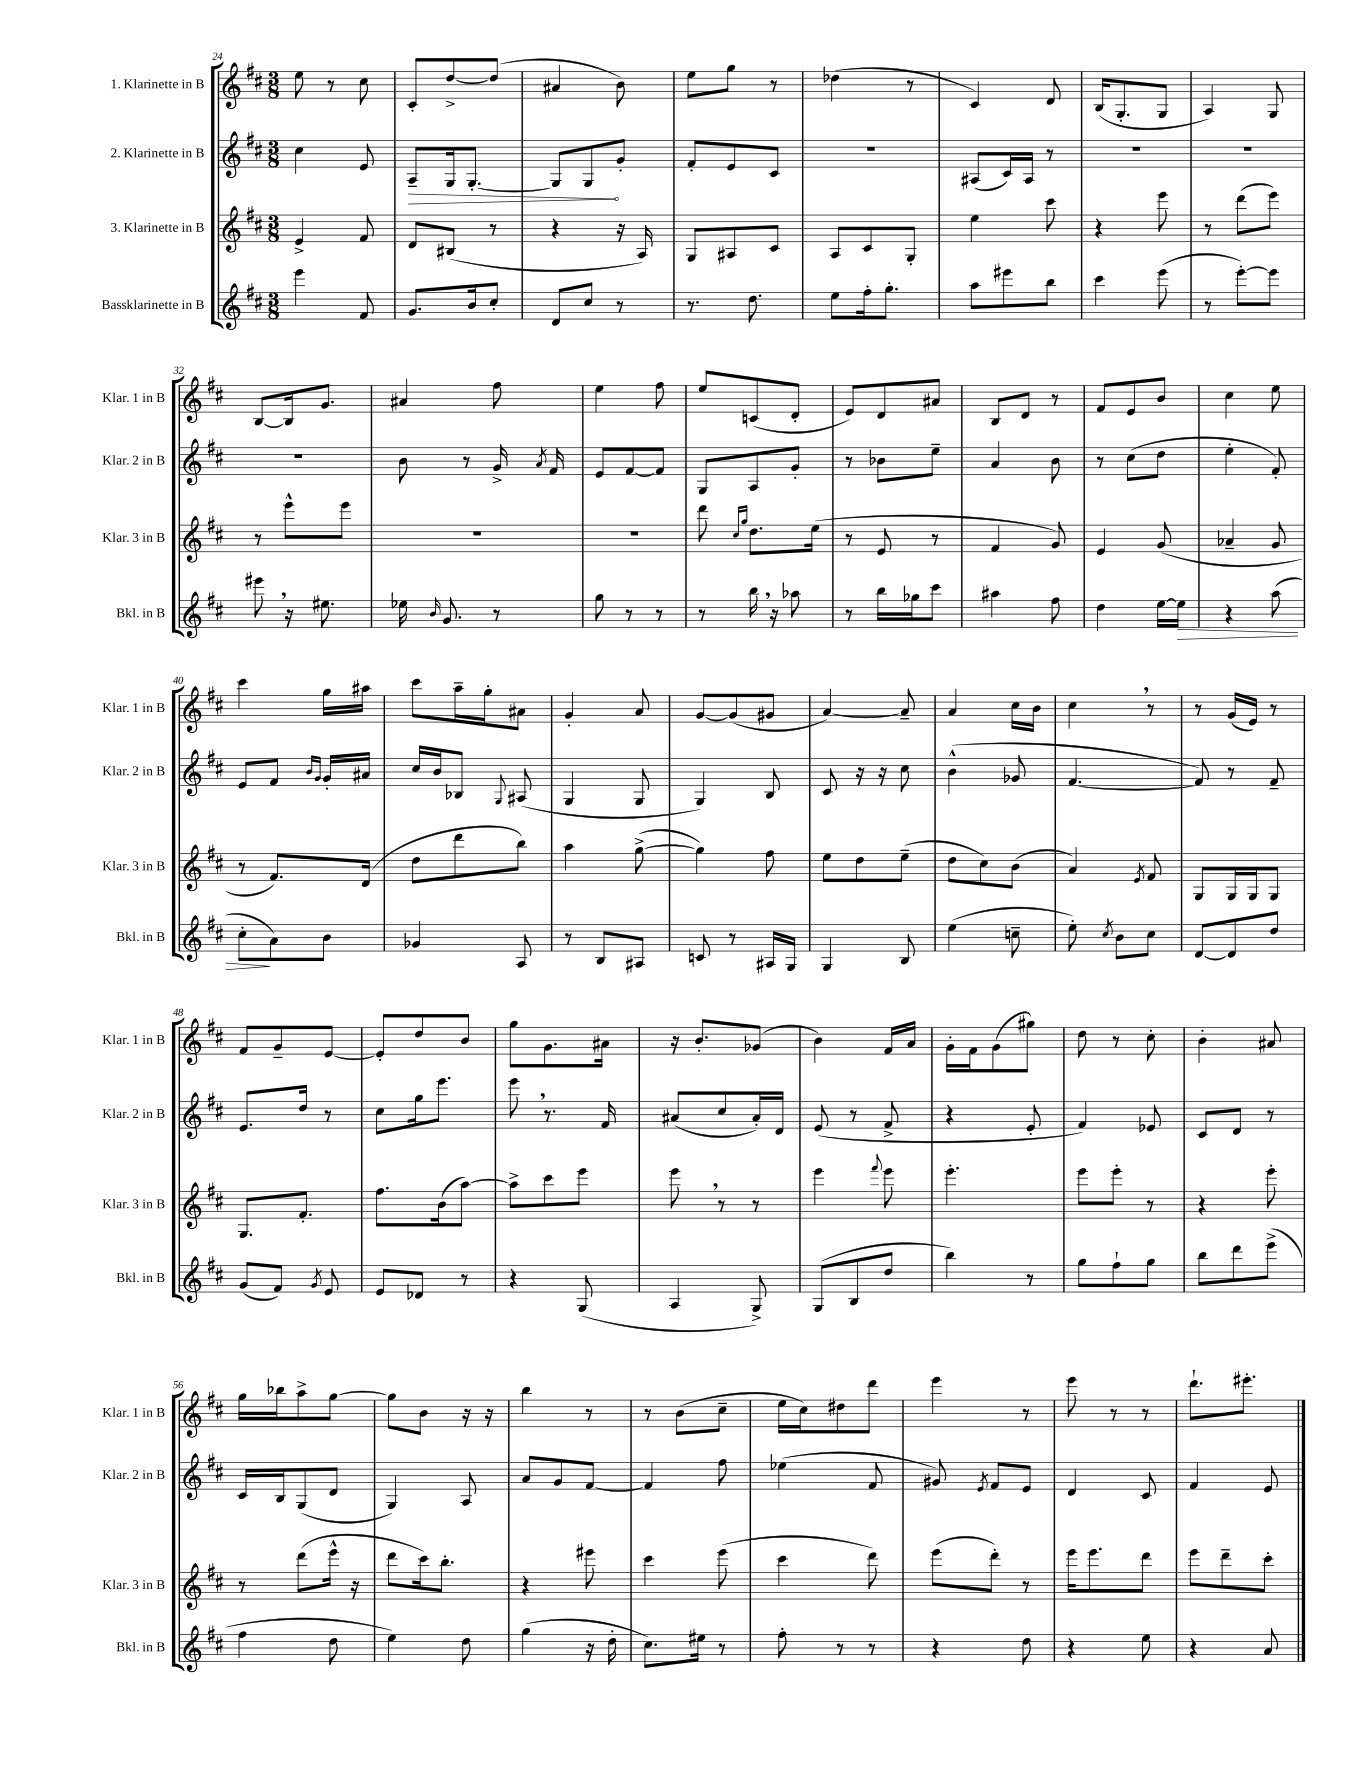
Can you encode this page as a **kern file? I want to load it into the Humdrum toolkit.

**kern	**kern	**kern	**kern
*staff4	*staff3	*staff2	*staff1
*clefG2	*clefG2	*clefG2	*clefG2
*k[f#c#]	*k[f#c#]	*k[f#c#]	*k[f#c#]
*M3/8	*M3/8	*M3/8	*M3/8
4eee	4e^	4cc#	8ee
.	.	.	8r
8f#	8f#	8e	8cc#
=	=	=	=
8.g	8d	8A~	8c#'
.	(8B#	16G	[8dd^
16b	.	[8.G'	.
8cc#'	8r	.	(8dd]
=	=	=	=
8d	4r	8G]	4a#
8cc#	.	8G	.
8r	16r	8g'	8b)
.	16A)	.	.
=	=	=	=
8.r	8G	8f#'	8ee
.	8A#	8e	8gg
8.dd	.	.	.
.	8c#	8c#	8r
=	=	=	=
8ee	8A	4.r	(4dd-
16ff#'	8c#	.	.
8.gg'	.	.	.
.	8G'	.	8r
=	=	=	=
8aa	4ee	(8A#	4c#)
8eee#	.	16c#)	.
.	.	16A#	.
8bb	8ccc#	8r	8d
=	=	=	=
4ccc#	4r	4.r	(16B
.	.	.	8.G'
(8eee	8eee	.	8G
=	=	=	=
8r	8r	4.r	4A)
[8eee')	(8ddd	.	.
8eee]	8eee)	.	8G
=	=	=	=
8eee#	8r	4.r	[8B
16r	8eee^^	.	16B]
8.ee#	.	.	8.g
.	8eee	.	.
=	=	=	=
16ee-	4.r	8b	4a#
16qqb	.	.	.
8.g	.	.	.
.	.	8r	.
8r	.	16g^	8ff#
.	.	8qa	.
.	.	16f#	.
=	=	=	=
8gg	4.r	8e	4ee
8r	.	[8f#	.
8r	.	8f#]	8ff#
=	=	=	=
8r	8ddd	8G	8ee
.	16qqcc#	.	.
.	16qqgg	.	.
16bb	8.dd	8A	(8c
16r	.	.	.
8aa-	.	8g'	8d'
.	(16ee	.	.
=	=	=	=
8r	8r	8r	8e)
16bb	8e	8b-	8d
16gg-	.	.	.
8ccc#	8r	8ee~	8a#
=	=	=	=
4aa#	4f#	4a	8B
.	.	.	8d
8ff#	8g)	8b	8r
=	=	=	=
4dd	4e	8r	8f#
.	.	(8cc#	8e
[16ee	(8g	8dd	8b
16ee]	.	.	.
=	=	=	=
4r	4a-~	4ee'	4cc#
(8aa	8g	8f#')	8ee
=	=	=	=
8cc#'	8r	8e	4ccc#
8a)	8.f#)	8f#	.
.	.	16qqb	.
.	.	16qqg	.
8b	.	16g'	16gg
.	(16d	16a#	16aa#
=	=	=	=
4g-	8dd	16cc#	8ccc#
.	.	16b	.
.	8ddd	8B-	16aa~
.	.	.	16gg'
.	.	8qqG	.
8A	8bb)	(8A#	8a#
=	=	=	=
8r	4aa	4G	4g'
8B	.	.	.
8A#	([8gg^	8G	8a
=	=	=	=
8c	4gg])	4G)	[8g
8r	.	.	(8g]
16A#	8ff#	8B	8g#
16G	.	.	.
=	=	=	=
4G	8ee	8c#	[4a)
.	8dd	16r	.
.	.	16r	.
8B	(8ee~	8cc#	8a~]
=	=	=	=
(4ee	8dd	(4b^^	4a
.	8cc#)	.	.
8cc~	(8b	8g-	16cc#
.	.	.	16b
=	=	=	=
8ee')	4a)	[4.f#	4cc#
8qcc#	.	.	.
8b	.	.	.
.	8qe	.	.
8cc#	8f#	.	8r
=	=	=	=
[8d	8G	8f#])	8r
8d]	16G	8r	(16g
.	16G	.	16e)
8dd	8G	8f#~	8r
=	=	=	=
(8g	8.G	8.e	8f#
8f#)	.	.	8g~
.	8.f#'	16dd	.
8qg	.	.	.
8e	.	8r	[8e
=	=	=	=
8e	8.ff#	8cc#	8e']
8d-	.	16gg	8dd
.	(16b	8.eee	.
8r	[8aa)	.	8b
=	=	=	=
4r	8aa^]	8eee	8gg
.	8ccc#	8.r	8.g
(8G	8eee	.	.
.	.	16f#	16a#
=	=	=	=
4A	8eee	(8a#	16r
.	.	.	8.b'
.	8r	8cc#	.
8G^)	8r	16a#')	(8g-
.	.	16d	.
=	=	=	=
(8G	4eee	(8e	4b)
8B	.	8r	.
.	8qqfff#	.	.
8dd	8eee	8f#^	16f#
.	.	.	16a
=	=	=	=
4bb)	4.eee'	4r	16g'
.	.	.	16f#
.	.	.	(8g
8r	.	8e'	8gg#)
=	=	=	=
8gg	8eee	4f#)	8dd
8ff#`	8eee'	.	8r
8gg	8r	8e-	8cc#'
=	=	=	=
8bb	4r	8c#	4b'
8ddd	.	8d	.
(8eee^	8eee'	8r	8a#
=	=	=	=
4ff#	8r	16c#	16gg
.	.	16B	16bb-
.	(8ddd	(8G	8aa^
8dd	16eee^^	8d	[8gg
.	16r	.	.
=	=	=	=
4ee)	8ddd	4G)	8gg]
.	16ccc#)	.	8b
.	8.bb'	.	.
8dd	.	8A	16r
.	.	.	16r
=	=	=	=
(4gg	4r	8a	4bb
.	.	8g	.
16r	8eee#	[8f#	8r
16dd'	.	.	.
=	=	=	=
8.cc#)	4ccc#	4f#]	8r
.	.	.	(8b
16ee#	.	.	.
8r	(8eee	8ff#	8cc#~
=	=	=	=
8ff#'	4ccc#	(4ee-	16ee
.	.	.	16cc#)
8r	.	.	8dd#
8r	8ddd)	8f#	8ddd
=	=	=	=
4r	(8eee	8g#)	4eee
.	.	8qe	.
.	8ddd')	8f#	.
8dd	8r	8e	8r
=	=	=	=
4r	16eee	4d	8eee
.	8.eee	.	.
.	.	.	8r
8ee	8ddd	8c#	8r
=	=	=	=
4r	8eee	4f#	8.ddd`
.	8ddd~	.	.
.	.	.	8.eee#'
8a	8ccc#'	8e	.
==	==	==	==
*-	*-	*-	*-
